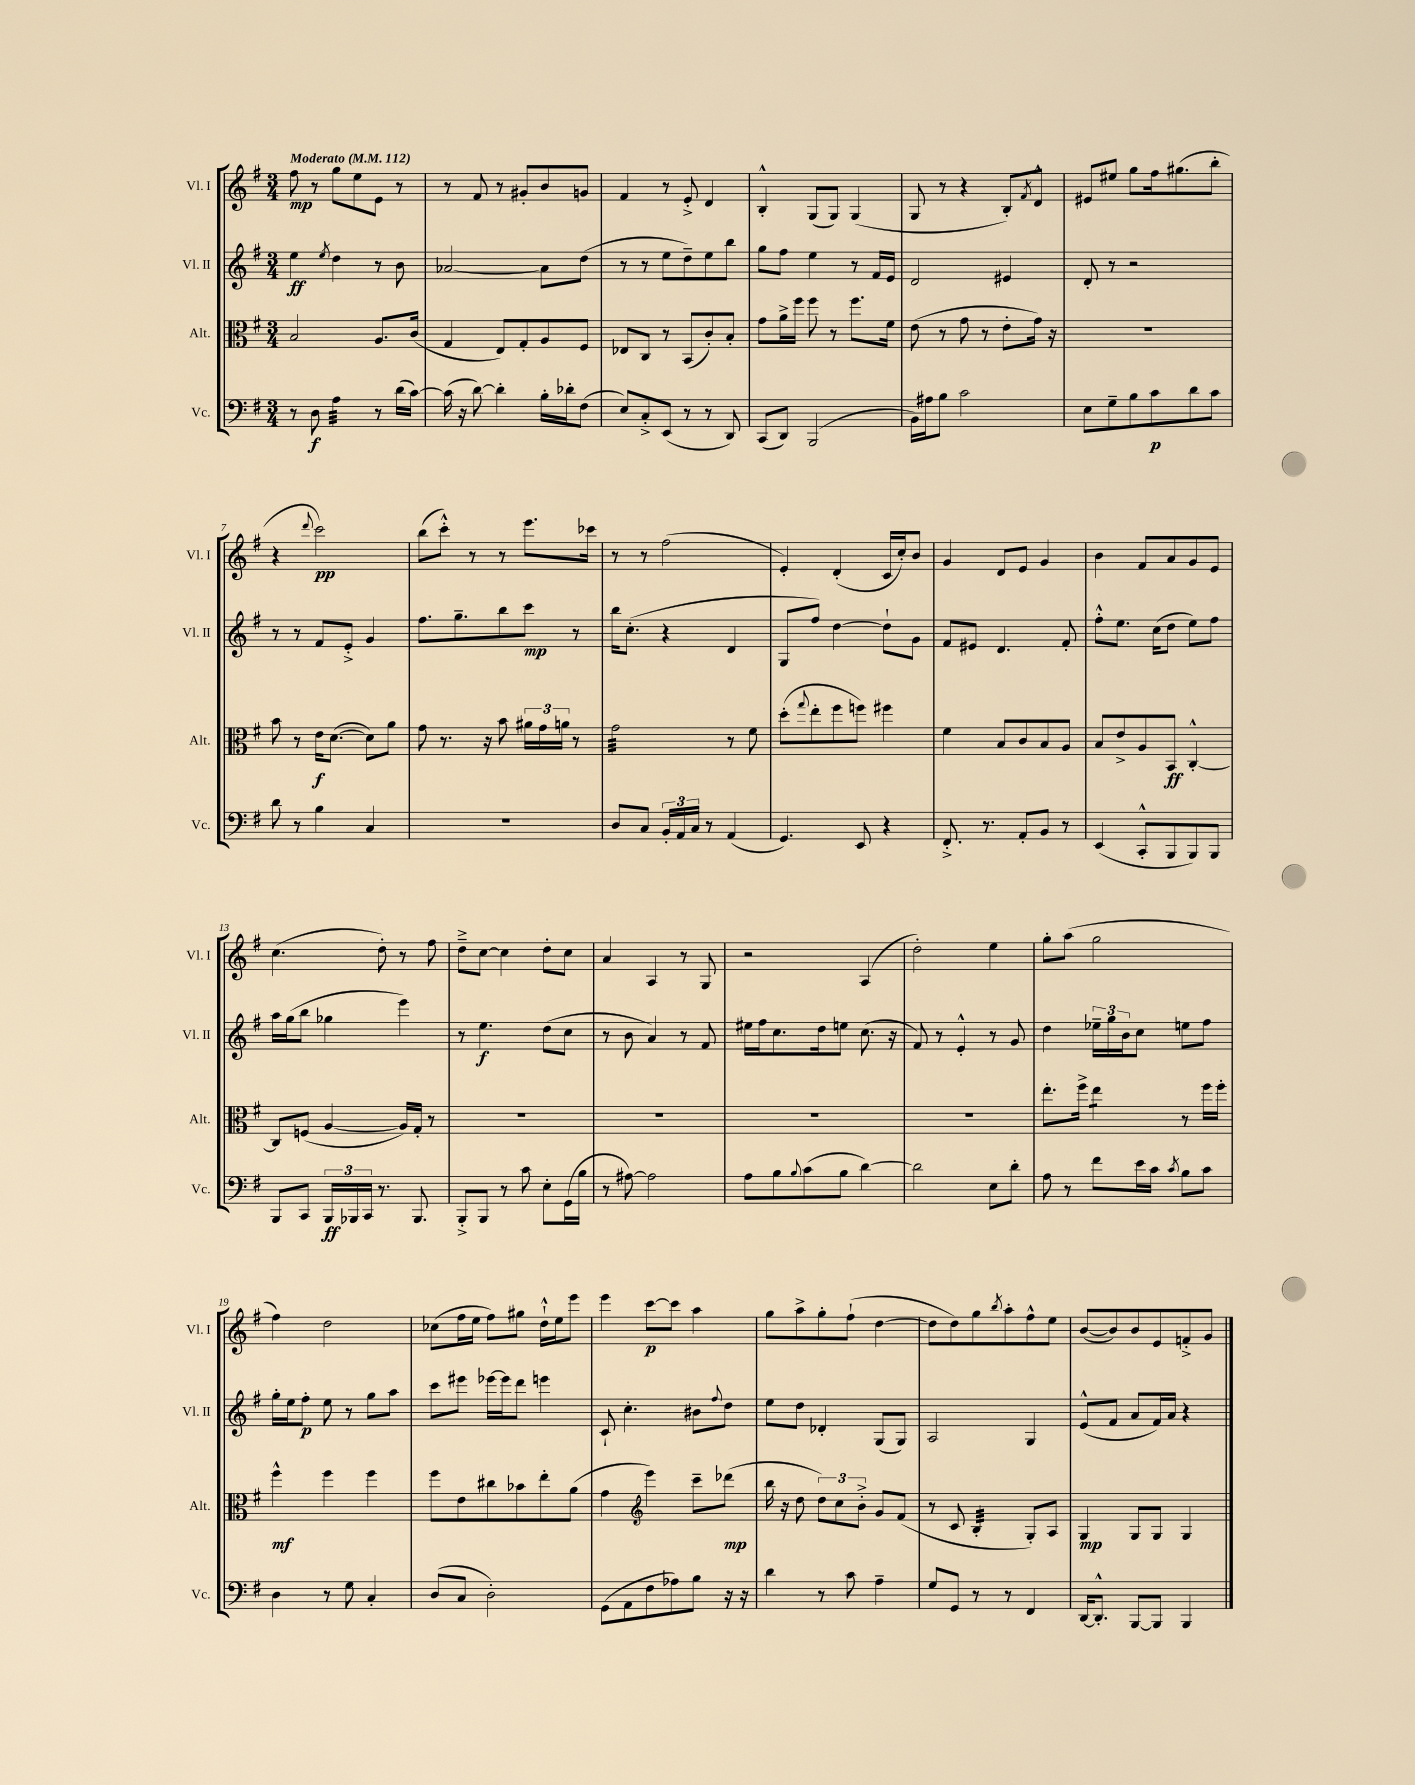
<<
\new StaffGroup <<
\new Staff = "s0" \with { instrumentName = "Vl. I" shortInstrumentName = "Vl. I" } {
    \clef treble \key g \major \numericTimeSignature \time 3/4 \tempo "Moderato" 4 = 112
    fis''8\mp r8 g''8 e''8 e'8 r8 |
    r8 fis'8 r8 gis'8-. b'8 g'8 |
    fis'4 r8 e'8-.-> d'4 |
    b4-.-^ g8( g8) g4( |
    g8 r8 r4 b8-.) \acciaccatura { fis'8 } d'8-^ |
    eis'8 eis''8 g''8 fis''16 gis''8.( b''8-. |
    r4 \appoggiatura { d'''8 } c'''2\pp) |
    b''8( c'''8-.-^) r8 r8 e'''8. ces'''16 |
    r8 r8 fis''2( |
    e'4-.) d'4-.( c'16 c''16-.) b'8 |
    g'4 d'8 e'8 g'4 |
    b'4 fis'8 a'8 g'8 e'8 |
    c''4.( d''8-.) r8 fis''8 |
    d''8---> c''8~ c''4 d''8-. c''8 |
    a'4 a4 r8 g8 |
    r2 a4( |
    d''2-.) e''4 |
    g''8-. a''8( g''2 |
    fis''4) d''2 |
    ces''8( fis''16 e''16 fis''8) gis''8 d''16-!-^ e''16 e'''8 |
    e'''4 c'''8~\p c'''8 a''4 |
    g''8 a''8-> g''8-. fis''8-!( d''4~ |
    d''8 d''8) g''8 \acciaccatura { b''8 } a''8-. fis''8-^ e''8 |
    b'8~( b'8) b'8 e'8 f'8-.-> g'8 \bar "|." |
}
\new Staff = "s1" \with { instrumentName = "Vl. II" shortInstrumentName = "Vl. II" } {
    \clef treble \key g \major \numericTimeSignature \time 3/4
    e''4\ff \acciaccatura { e''8 } d''4 r8 b'8 |
    aes'2~ aes'8 d''8( |
    r8 r8 e''8 d''8--) e''8 b''8 |
    g''8 fis''8 e''4 r8 fis'16 e'16 |
    d'2 eis'4 |
    d'8-. r8 r2 |
    r8 r8 fis'8 e'8-.-> g'4 |
    fis''8. g''8.-- b''8 c'''8\mp r8 |
    b''16 c''8.-.( r4 d'4 |
    g8 fis''8) d''4~ d''8-! g'8 |
    fis'8 eis'8 d'4. fis'8-. |
    fis''8-.-^ e''8. c''16( d''8 e''8) fis''8 |
    a''16 g''16( b''8 ges''4 e'''4) |
    r8 e''4.\f d''8( c''8 |
    r8 b'8 a'4) r8 fis'8 |
    eis''16 fis''16 c''8. d''16 e''8 c''8.( r16 |
    fis'8) r8 e'4-.-^ r8 g'8 |
    d''4 \tuplet 3/2 { ees''16-- g''16 b'16 } c''8 e''8 fis''8 |
    g''16-. e''16 fis''8-.\p e''8 r8 g''8 a''8 |
    c'''8 eis'''8 ees'''16~ ees'''16 d'''8 e'''4 |
    c'8-! c''4.-. bis'8 \appoggiatura { fis''8 } d''8 |
    e''8 d''8 des'4-. g8( g8) |
    a2 g4 |
    e'8-^( fis'8 a'8 fis'16) a'16 r4 \bar "|." |
}
\new Staff = "s2" \with { instrumentName = "Alt." shortInstrumentName = "Alt." } {
    \clef alto \key g \major \numericTimeSignature \time 3/4
    b2 a8. c'16( |
    g4 e8) g8-. a8 fis8 |
    ees8 c8 r8 b,8( c'8-.) b8-. |
    g'8 a'16-> fis''16 fis''8 r8 fis''8. fis'16 |
    e'8( r8 g'8 r8 e'8-. g'16) r16 |
    R2. |
    b'8 r8 e'16\f d'8.~( d'8) a'8 |
    g'8 r8. r16 b'8 \tuplet 3/2 { ais'16 g'16 a'16 } r8 |
    g'2:32 r8 fis'8 |
    d''8-.( \appoggiatura { g''8 } e''8-. fis''8 f''8) fis''4 |
    fis'4 b8 c'8 b8 a8 |
    b8 e'8-> a8 b,8\ff c4~-.-^ |
    c8 f8( a4~ a16) g16-. r8 |
    R2. |
    R2. |
    R2. |
    R2. |
    e''8.-. fis''16-> e''4:8 r8 fis''16 fis''16-. |
    fis''4-^\mf fis''4 fis''4 |
    fis''8 e'8 cis''8 bes'8 e''8-. a'8( |
    g'4 \clef treble e'''4) c'''8-- des'''8\mp( |
    b''16 r16 d''8 \tuplet 3/2 { d''8) c''8 b'8-.-> } g'8 fis'8( |
    r8 c'8 b4:32-. g8-.) a8 |
    g4\mp g8 g8 g4 \bar "|." |
}
\new Staff = "s3" \with { instrumentName = "Vc." shortInstrumentName = "Vc." } {
    \clef bass \key g \major \numericTimeSignature \time 3/4
    r8 d8\f a4:32 r8 d'16( c'16~) |
    c'16( r16 d'8~) d'4-. b16-. des'16-. fis8( |
    e8) c8-.-> e,8( r8 r8 d,8) |
    c,8( d,8) b,,2( |
    b,16) ais16 b8 c'2 |
    e8 g8-- b8 c'8\p d'8 c'8 |
    d'8 r8 b4 c4 |
    R2. |
    d8 c8 \tuplet 3/2 { b,16-. a,16 c16 } r8 a,4( |
    g,4.) e,8 r4 |
    fis,8.-.-> r8. a,8-. b,8 r8 |
    e,4( c,8-.-^ b,,8 b,,8) b,,8 |
    b,,8 c,8 \tuplet 3/2 { b,,16\ff bes,,16 c,16 } r8. bes,,8. |
    b,,8-.-> b,,8 r8 c'8 e8-. g,16( b16 |
    r8 ais8~) ais2 |
    a8 b8 \appoggiatura { b8 } c'8( b8 d'4~) |
    d'2 e8 d'8-. |
    a8 r8 fis'8 e'16 c'16 \acciaccatura { c'8 } b8 c'8 |
    d4 r8 g8 c4-. |
    d8( c8 d2-.) |
    g,8( a,8 fis8 aes8) b8 r16 r16 |
    d'4 r8 c'8 a4-- |
    g8 g,8 r8 r8 fis,4 |
    d,16~ d,8.-.-^ b,,8~ b,,8 b,,4 \bar "|." |
}
>>
>>
